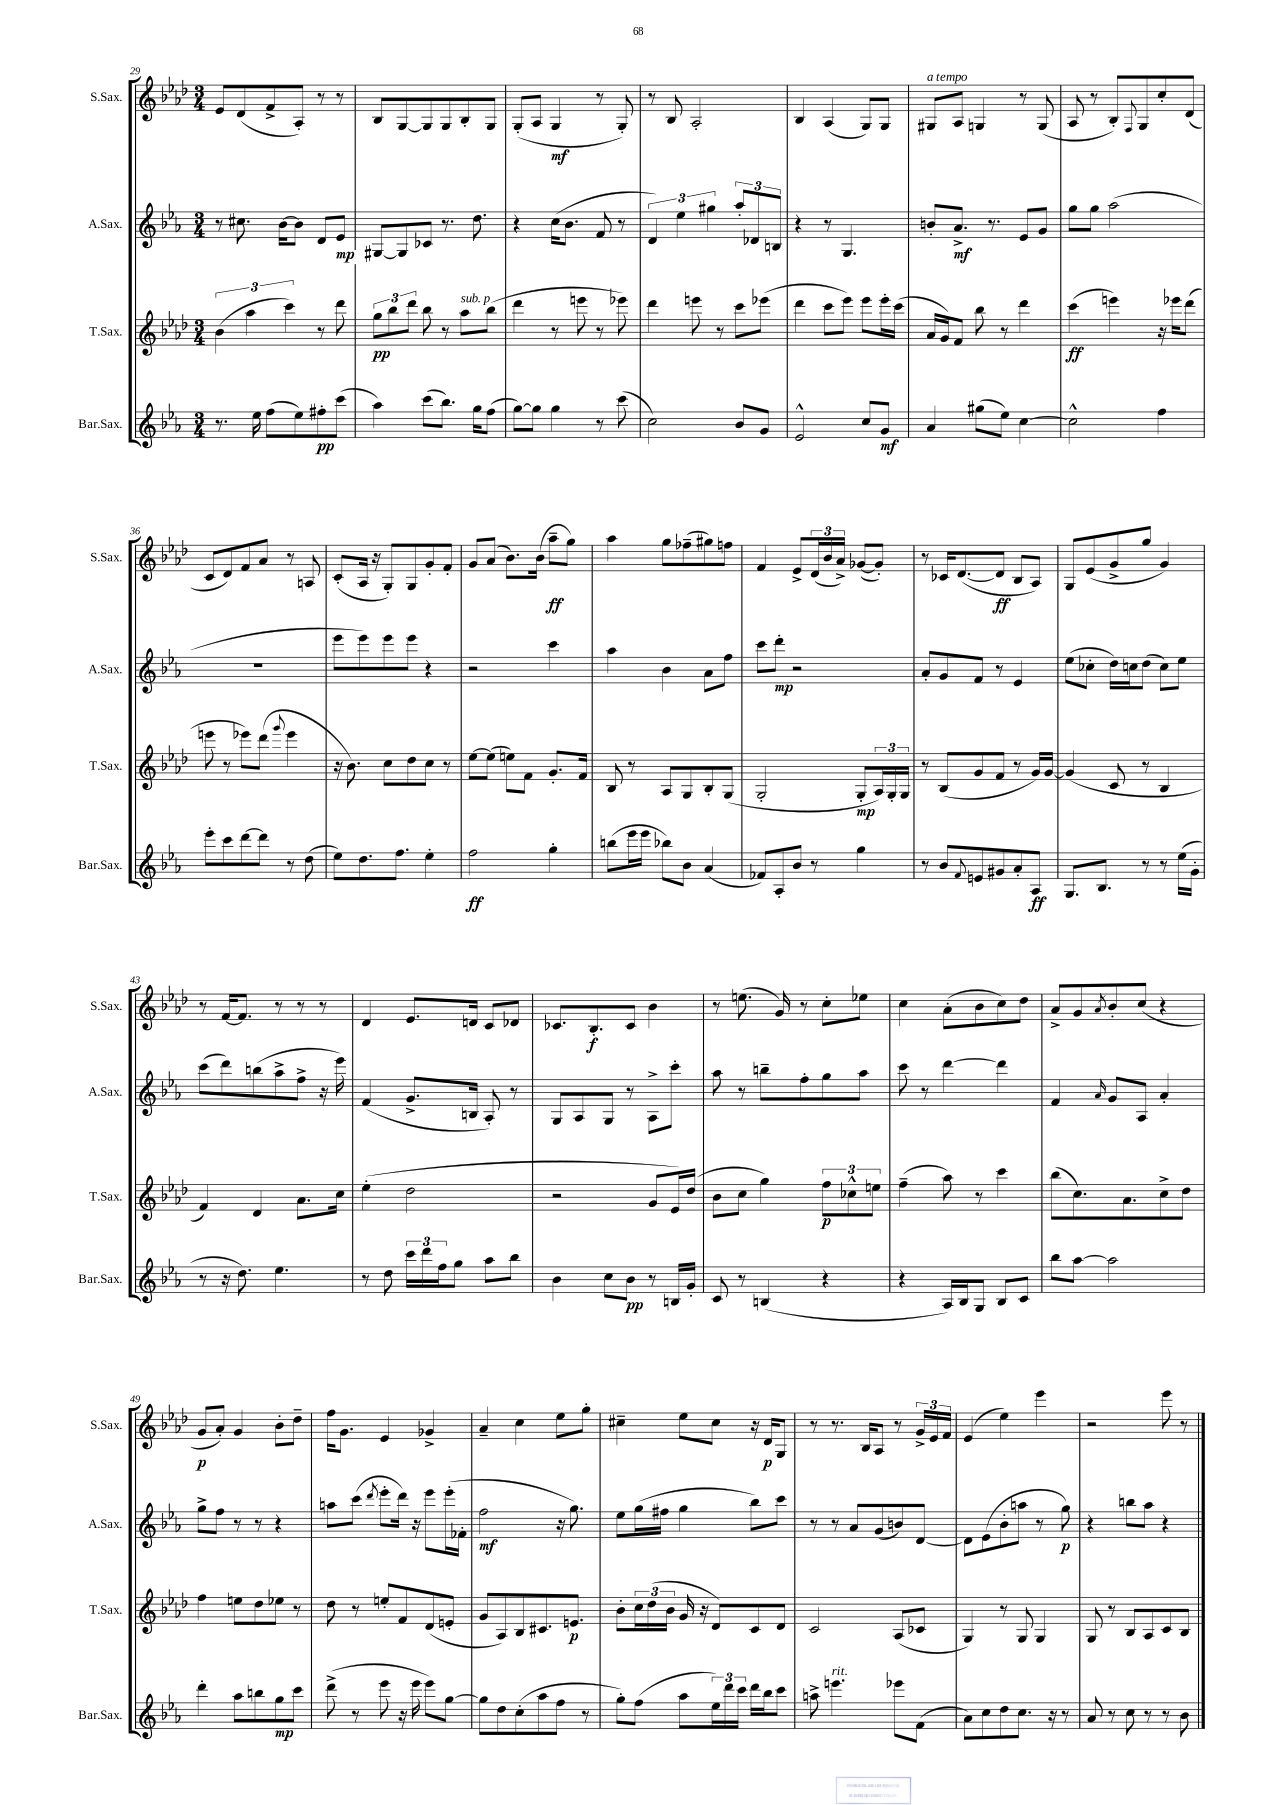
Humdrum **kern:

**kern	**dynam	**kern	**dynam	**kern	**dynam	**kern	**dynam
*part4	*part4	*part3	*part3	*part2	*part2	*part1	*part1
*staff4	*staff4	*staff3	*staff3	*staff2	*staff2	*staff1	*staff1
*I"Bar.Sax.	*	*I"T.Sax.	*	*I"A.Sax.	*	*I"S.Sax.	*
*I'Bar.Sax.	*	*I'T.Sax.	*	*I'A.Sax.	*	*I'S.Sax.	*
*clefG2	*	*clefG2	*	*clefG2	*	*clefG2	*
*k[b-e-a-]	*	*k[b-e-a-d-]	*	*k[b-e-a-]	*	*k[b-e-a-d-]	*
*M3/4	*	*M3/4	*	*M3/4	*	*M3/4	*
=29	=29	=29	=29	=29	=29	=29	=29
8.r	.	(6b-\	.	8r	.	8e-/L	.
.	.	.	.	8.cc#X\	.	(8d-/	.
.	.	6aa-\	.	.	.	.	.
16ee-\	.	.	.	.	.	.	.
(8ff\L	.	.	.	.	.	8f^/	.
.	.	.	.	[16b-\KL	.	.	.
.	.	6ccc\)	.	.	.	.	.
8ee-\)	.	.	.	8b-\J]	.	8A-'/J)	.
8ff#X'\	pp	8r	.	8d/L	.	8r	.
(8ccc\J	.	8ddd-\	.	8e-/J	mp	8r	.
=30	=30	=30	=30	=30	=30	=30	=30
4aa-\)	.	12gg\L	pp	[8G#X/L	.	8B-/L	.
.	.	12bb-\	.	.	.	.	.
.	.	.	.	8G#/]	.	[8G/	.
.	.	12ddd-\J	.	.	.	.	.
(8ccc\L	.	8bb-\	.	8c-X/J	.	8G/]	.
8.bb-\J)	.	8r	.	8.r	.	8G/	.
!	!	!LO:TX:a:i:t=sub. p	!	!	!	!	!
.	.	8aa-\L	.	.	.	8B-'/	.
16gg\KL	.	.	.	8.dd\	.	.	.
(8ff\J	.	(8bb-\J	.	.	.	8G/J	.
=31	=31	=31	=31	=31	=31	=31	=31
[8gg\L)	.	4ddd-\	.	4r	.	(8G'/L	.
8gg\J]	.	.	.	.	.	8A-/J	.
4gg\	.	8r	.	(16cc\KL	.	4G/	mf
.	.	.	.	8.b-\J	.	.	.
.	.	8eeen\	.	.	.	.	.
8r	.	8r	.	8f/	.	8r	.
(8ccc\	.	8eee-X\)	.	8r	.	8G'/)	.
=32	=32	=32	=32	=32	=32	=32	=32
2cc\)	.	4ddd-\	.	6d/)	.	8r	.
.	.	.	.	.	.	8B-/	.
.	.	.	.	6ee-\	.	.	.
.	.	8eeen\	.	.	.	2A-'/	.
.	.	.	.	6gg#X\	.	.	.
.	.	8r	.	.	.	.	.
8b-/L	.	8ccc\L	.	12aa-'/L	.	.	.
.	.	.	.	12d-X/	.	.	.
8g/J	.	(8eee-X\J	.	.	.	.	.
.	.	.	.	12Bn/J	.	.	.
=33	=33	=33	=33	=33	=33	=33	=33
2e-^^/	.	4ddd-\	.	4r	.	4B-/	.
.	.	8ccc\L	.	8r	.	(4A-/	.
.	.	8eee-\J)	.	4.G/	.	.	.
8cc/L	.	8eee-\L	.	.	.	8G/L)	.
8g/J	mf	16eee-'\L	.	.	.	8G/J	.
.	.	(16ccc\JJ	.	.	.	.	.
=34	=34	=34	=34	=34	=34	=34	=34
!	!	!	!	!	!	!LO:TX:a:i:t=a tempo	!
4a-/	.	16a-/LL	.	8bn'/L	.	8G#X/L	.
.	.	16g/J)	.	.	.	.	.
.	.	8f/J	.	8.a-^/J	mf	8A-/J	.
(8gg#X\L	.	8bb-\	.	.	.	4Gn/	.
.	.	.	.	8.r	.	.	.
8ee-\J)	.	8r	.	.	.	.	.
[4cc\	.	4ddd-\	.	8e-/L	.	8r	.
.	.	.	.	8g/J	.	(8G/	.
=35	=35	=35	=35	=35	=35	=35	=35
2cc^^\]	.	(4ccc\	ff	8gg\L	.	8A-/	.
.	.	.	.	8gg\J	.	8r	.
.	.	4eeen\)	.	(2aa-\	.	8B-'/L)	.
.	.	.	.	.	.	8qqF/	.
.	.	.	.	.	.	8G/	.
4ff\	.	16r	.	.	.	8cc'/	.
.	.	16eee-X\KL	.	.	.	.	.
.	.	(8ddd-\J	.	.	.	(8d-/J	.
!!LO:LB:g=z
=36	=36	=36	=36	=36	=36	=36	=36
8eee-'\L	.	8eeen\	.	2.r	.	8c/L	.
8ccc\	.	8r	.	.	.	8d-/)	.
[8ddd\	.	8eee-X\L)	.	.	.	8f/	.
8ddd\J]	.	(8ddd-\J	.	.	.	8a-/J	.
.	.	8qqggg/	.	.	.	.	.
8r	.	4eee-\	.	.	.	8r	.
(8dd\	.	.	.	.	.	8An/	.
=37	=37	=37	=37	=37	=37	=37	=37
8ee-\L)	.	16r	.	8eee-\L	.	(8c'/L	.
.	.	8.b-\)	.	.	.	.	.
8.dd\	.	.	.	8eee-\)	.	16A-/Jk	.
.	.	.	.	.	.	16r	.
.	.	8cc\L	.	8eee-\	.	8G'/L)	.
8.ff\J	.	.	.	.	.	.	.
.	.	8dd-\	.	8eee-\J	.	8G/	.
4ee-'\	.	8cc\J	.	4r	.	8g'/	.
.	.	8r	.	.	.	8f'/J	.
=38	=38	=38	=38	=38	=38	=38	=38
2ff\	ff	[8ee-\L	.	2r	.	8g/L	.
.	.	(8ee-\J]	.	.	.	(8a-/J	.
.	.	8een\L)	.	.	.	8.b-\L)	.
.	.	8f\J	.	.	.	.	.
.	.	.	.	.	.	(16b-\Jk	.
4gg'\	.	8.g'/L	.	4ccc\	.	8aa-~\L	ff
.	.	.	.	.	.	8gg\J)	.
.	.	16f/Jk	.	.	.	.	.
=39	=39	=39	=39	=39	=39	=39	=39
(8bbn\L	.	8B-/	.	4aa-\	.	4aa-\	.
16eee-\L	.	8r	.	.	.	.	.
16eee-\JJ	.	.	.	.	.	.	.
8bb-X\L)	.	8A-/L	.	4b-\	.	8gg\L	.
8b-\J	.	8G/	.	.	.	(8ff-X~\	.
(4a-/	.	8B-'/	.	8a-\L	.	8gg#X\)	.
.	.	(8G/J	.	8ff\J	.	8ffn\J	.
=40	=40	=40	=40	=40	=40	=40	=40
8f-X/L)	.	2G'/	.	8ccc\L	.	4f/	.
8A-'/	.	.	.	8ddd'\J	mp	.	.
8b-/J	.	.	.	2r	.	8e-^/L	.
8r	.	.	.	.	.	(24d-/L	.
.	.	.	.	.	.	24b-/	.
.	.	.	.	.	.	24a-^/JJ)	.
4gg\	.	8G'/L	mp	.	.	([8g-X/L	.
.	.	24A-/L)	.	.	.	8g-'/J])	.
.	.	24G'/	.	.	.	.	.
.	.	24G/JJ	.	.	.	.	.
=41	=41	=41	=41	=41	=41	=41	=41
8r	.	8r	.	8a-'/L	.	8r	.
8b-/L	.	(8B-/L	.	8g/	.	16c-X/KL	.
.	.	.	.	.	.	([8.d-/	.
8qqf/	.	.	.	.	.	.	.
8en/	.	8g/	.	8f/J	.	.	.
8g#X/	.	8f/J	.	8r	.	8d-/J]	ff
8a-'/	.	8r	.	4e-/	.	8B-/L	.
8A-/J	ff	16g/LL)	.	.	.	8A-/J)	.
.	.	[16g/JJ	.	.	.	.	.
=42	=42	=42	=42	=42	=42	=42	=42
8.G/L	.	(4g/]	.	(8ee-\L	.	8G/L	.
.	.	.	.	8cc-X'\J	.	(8e-/	.
8.B-/J	.	.	.	.	.	.	.
.	.	8c/	.	16dd\LL)	.	8g^/	.
.	.	.	.	16ccn\J	.	.	.
8r	.	8r	.	(8dd\J	.	8gg/J	.
8r	.	4B-/	.	8cc\L)	.	4g/)	.
(16ee-\LL	.	.	.	8ee-\J	.	.	.
16g'\JJ	.	.	.	.	.	.	.
!!LO:LB:g=z
=43	=43	=43	=43	=43	=43	=43	=43
8r	.	4f/)	.	(8ccc\L	.	8r	.
16r	.	.	.	8ddd\)	.	[16f/KL	.
8.dd\)	.	.	.	.	.	8.f/J]	.
.	.	4d-/	.	(8bbn\	.	.	.
4.ee-\	.	.	.	8aa-^\	.	8r	.
.	.	8.a-\L	.	8ff^\J	.	8r	.
.	.	.	.	16r	.	8r	.
.	.	16cc\Jk	.	16eee-\)	.	.	.
=44	=44	=44	=44	=44	=44	=44	=44
8r	.	(4ee-'\	.	(4f/	.	4d-/	.
8dd\	.	.	.	.	.	.	.
24ccc\LL	.	2dd-\	.	8.g^/L	.	8.e-/L	.
24ddd\	.	.	.	.	.	.	.
24ff\J	.	.	.	.	.	.	.
8gg\J	.	.	.	.	.	.	.
.	.	.	.	16Bn/Jk	.	16dn/Jk	.
8aa-\L	.	.	.	8A-'/)	.	8c/L	.
8bb-\J	.	.	.	8r	.	8d-X/J	.
=45	=45	=45	=45	=45	=45	=45	=45
4b-\	.	2r	.	8G/L	.	8.c-X/L	.
.	.	.	.	8A-/	.	.	.
.	.	.	.	.	.	8.B-'/	f
8cc\L	.	.	.	8G/J	.	.	.
8b-\J	pp	.	.	8r	.	8c-/J	.
8r	.	8g/L	.	8A-^\L	.	4b-\	.
16Bn/LL	.	16e-/L)	.	8ccc'\J	.	.	.
16g'/JJ	.	(16dd-/JJ	.	.	.	.	.
=46	=46	=46	=46	=46	=46	=46	=46
8c/	.	8b-\L	.	8aa-\	.	8r	.
8r	.	8cc\J	.	8r	.	(8.een\	.
(4Bn/	.	4gg\)	.	8bbn~\L	.	.	.
.	.	.	.	.	.	16g/)	.
.	.	.	.	8ff'\	.	8r	.
4r	.	12ff\L	p	8gg\	.	8cc'\L	.
.	.	12cc-X^^\	.	.	.	.	.
.	.	.	.	8aa-\J	.	8ee-X\J	.
.	.	12een\J	.	.	.	.	.
=47	=47	=47	=47	=47	=47	=47	=47
4r	.	(4ff~\	.	8ccc\	.	4cc\	.
.	.	.	.	8r	.	.	.
16A-/LL)	.	8aa-\)	.	[4ddd\	.	(8a-'\L	.
16B-/J	.	.	.	.	.	.	.
8G/J	.	8r	.	.	.	8b-\	.
8B-/L	.	4ccc\	.	4ddd\]	.	8cc\)	.
8c/J	.	.	.	.	.	8dd-\J	.
=48	=48	=48	=48	=48	=48	=48	=48
8bb-\L	.	(8bb-\L	.	4f/	.	8a-^/L	.
[8aa-\J	.	8.cc\)	.	.	.	8g/	.
.	.	.	.	16qqa-/	.	8qa-/	.
2aa-\]	.	.	.	8g/L	.	8b-'/	.
.	.	8.a-\	.	.	.	.	.
.	.	.	.	8A-/J	.	(8cc/J	.
.	.	8cc^\	.	4a-'/	.	4r	.
.	.	8dd-\J	.	.	.	.	.
!!LO:LB:g=z
=49	=49	=49	=49	=49	=49	=49	=49
4ddd'\	.	4ff\	.	8gg^\L	.	8g/L	p
.	.	.	.	8ff\J	.	8a-'/J)	.
8aa-\L	.	8een\L	.	8r	.	4g/	.
8bbn\	.	8dd-\	.	8r	.	.	.
8gg\	mp	8ee-X\J	.	4r	.	8b-'\L	.
8ccc\J	.	8r	.	.	.	8dd-~\J	.
=50	=50	=50	=50	=50	=50	=50	=50
(8ddd^\	.	8dd-\	.	8aan\L	.	16ff\KL	.
.	.	.	.	.	.	8.g\J	.
8r	.	8r	.	(8ccc\J	.	.	.
.	.	.	.	8qddd/	.	.	.
8eee-\	.	8een'/L	.	8eee-'\L	.	4e-/	.
16r	.	8f/	.	16ddd\Jk)	.	.	.
16eee-\	.	.	.	16r	.	.	.
8eee-\L)	.	(8d-/	.	8eee-\L	.	4g-X^/	.
[8gg\J	.	8en'/J	.	(16eee-'\L	.	.	.
.	.	.	.	16f-X'\JJ	.	.	.
=51	=51	=51	=51	=51	=51	=51	=51
8gg\L]	.	8g/L	.	2ff\	mf	4a-~/	.
8dd\	.	8A-/)	.	.	.	.	.
(8cc'\	.	8B-/	.	.	.	4cc\	.
8aa-\	.	8.c#X/	.	.	.	.	.
8ff\J	.	.	.	16r	.	8ee-\L	.
.	.	8.en/J	p	8.gg\)	.	.	.
8r	.	.	.	.	.	8gg'\J	.
=52	=52	=52	=52	=52	=52	=52	=52
8gg'\L)	.	8b-'\L	.	8ee-\L	.	4cc#X~\	.
(8ff\J	.	24cc\L	.	(16gg\L	.	.	.
.	.	(24dd-\	.	.	.	.	.
.	.	.	.	16ff#X\JJ	.	.	.
.	.	24b-\JJ	.	.	.	.	.
8aa-\L	.	16g/	.	4gg\	.	8ee-\L	.
.	.	16r	.	.	.	.	.
24ee-\L)	.	8d-/L)	.	.	.	8cc#\J	.
24ddd\	.	.	.	.	.	.	.
24ccc\JJ	.	.	.	.	.	.	.
16ddd\LL	.	8c/	.	8bb-\L)	.	16r	.
16bb-\J	.	.	.	.	.	16d-/KL	p
8ccc\J	.	8d-/J	.	8ccc\J	.	8G/J	.
=53	=53	=53	=53	=53	=53	=53	=53
8aan^\	.	2c/	.	8r	.	8r	.
!LO:TX:a:i:t=rit.	!	!	!	!	!	!	!
4.eeen\	.	.	.	8r	.	8.r	.
.	.	.	.	8a-/L	.	.	.
.	.	.	.	.	.	16B-/KL	.
.	.	.	.	(8g/	.	8A-/J	.
8eee-X\L	.	(8A-/L	.	8bn/)	.	8r	.
(8f\J	.	8c-X/J	.	[8d/J	.	24g^/LL	.
.	.	.	.	.	.	24e-/	.
.	.	.	.	.	.	24f/JJ	.
=54	=54	=54	=54	=54	=54	=54	=54
8a-\L)	.	4G/)	.	8d\L]	.	(4e-/	.
8cc\	.	.	.	(8e-\	.	.	.
8dd\	.	8r	.	8b-'\	.	4ee-\)	.
8.cc\J	.	8G/	.	8aan\J	.	.	.
.	.	4G/	.	8r	.	4eee-\	.
16r	.	.	.	.	.	.	.
8r	.	.	.	8gg\)	p	.	.
=55	=55	=55	=55	=55	=55	=55	=55
8a-/	.	8G/	.	4r	.	2r	.
8r	.	8r	.	.	.	.	.
8cc\	.	8B-/L	.	8bbn\L	.	.	.
8r	.	8A-/	.	8aa-\J	.	.	.
8r	.	8c/	.	4r	.	8eee-\	.
8b-\	.	8B-/J	.	.	.	8r	.
==	==	==	==	==	==	==	==
*-	*-	*-	*-	*-	*-	*-	*-
